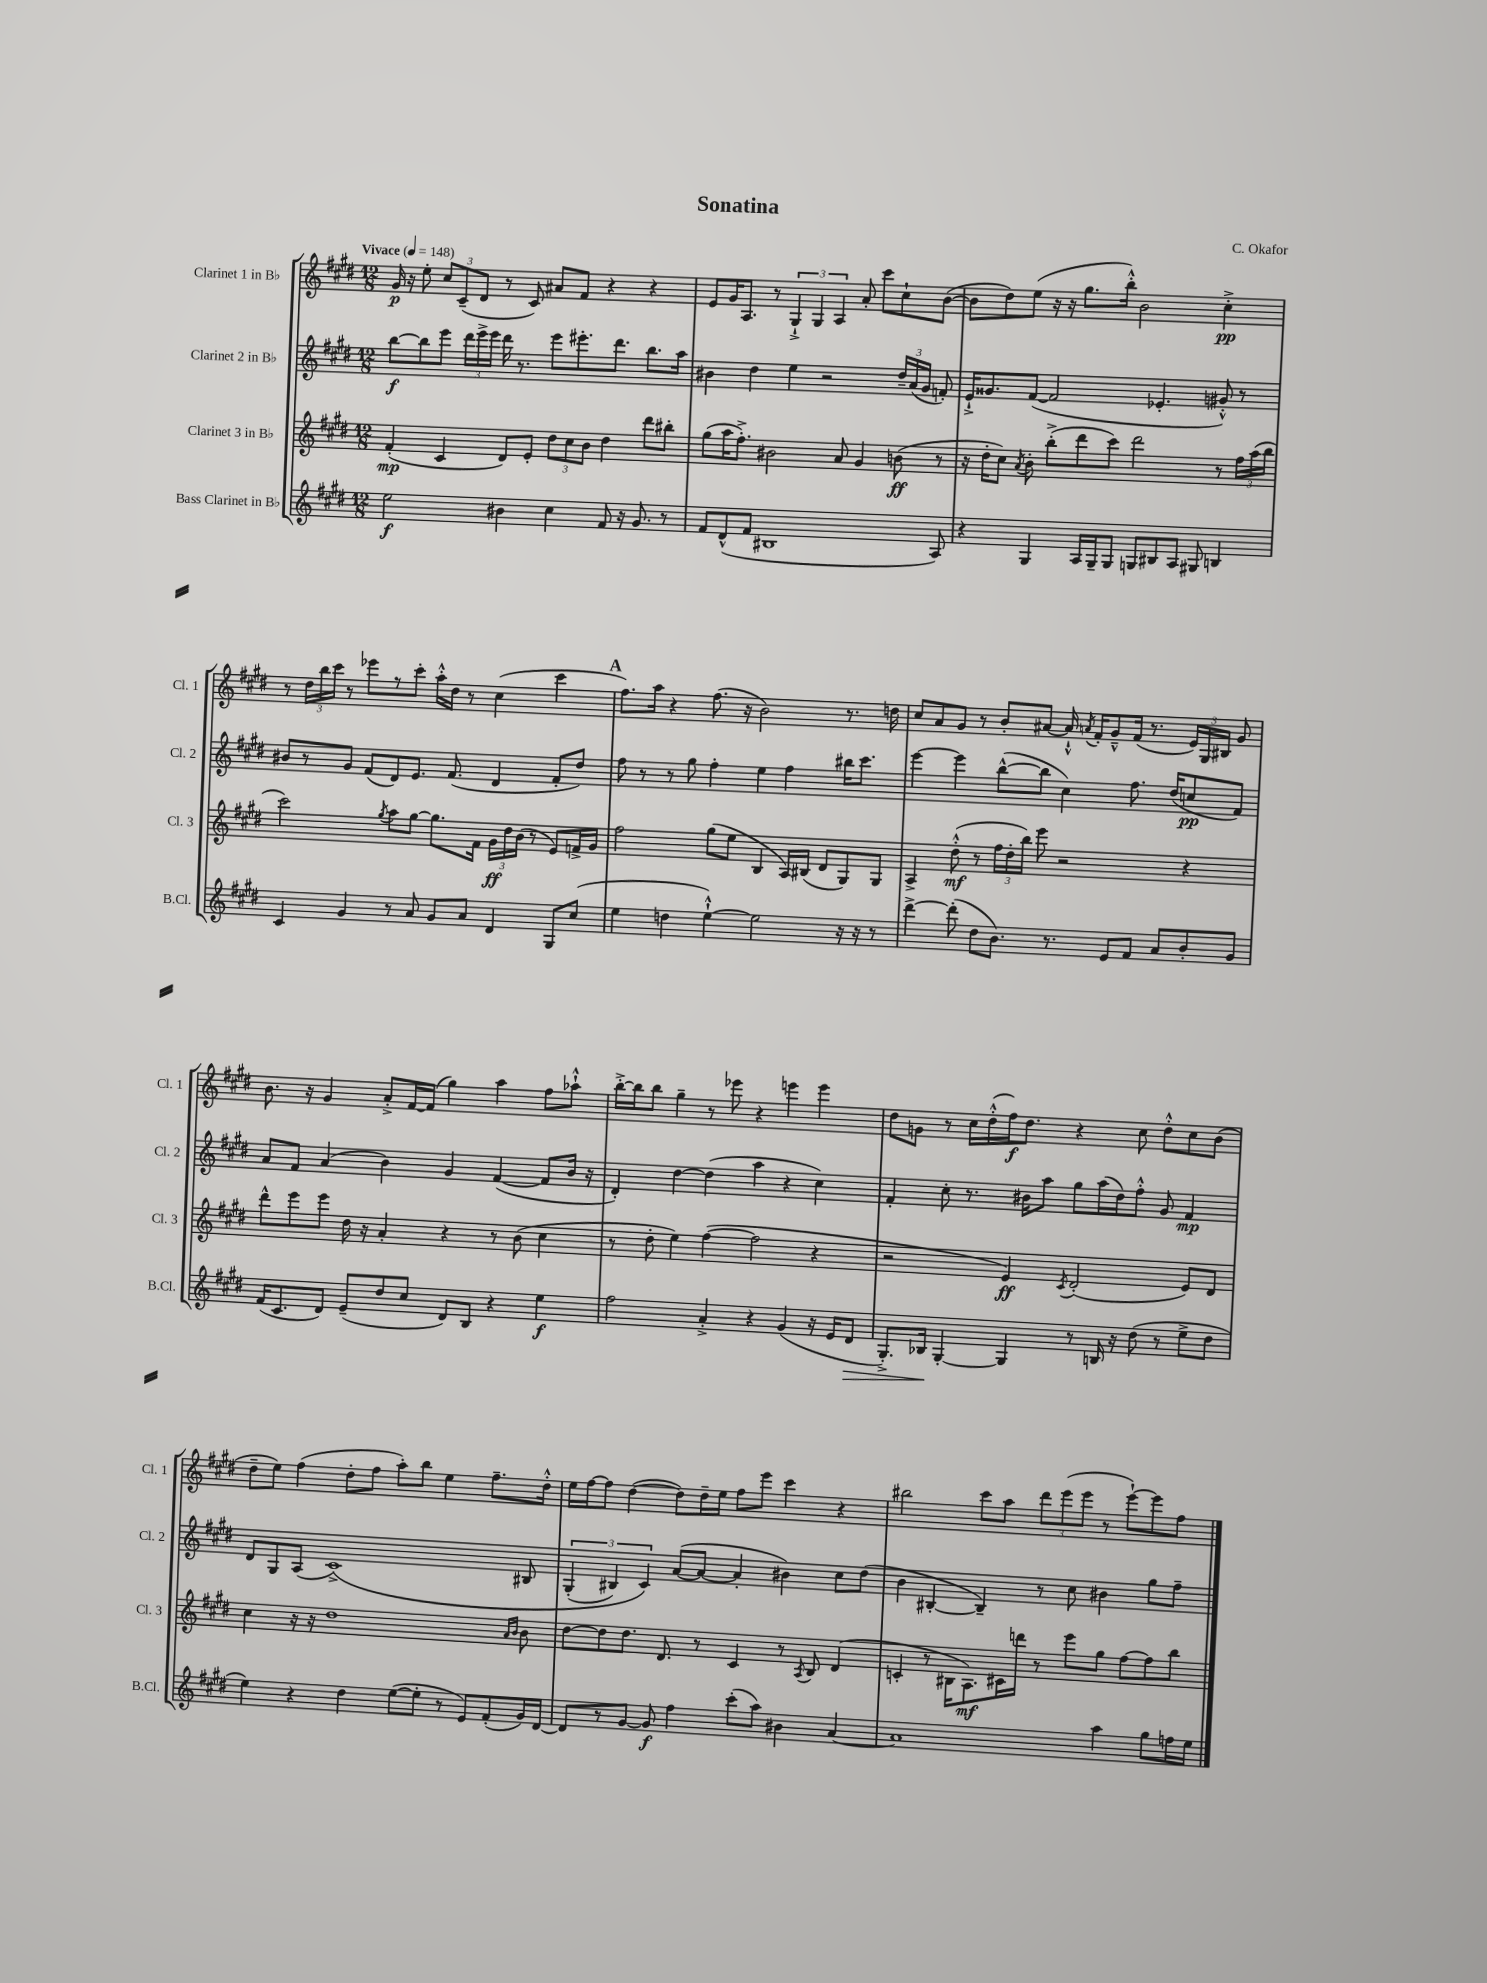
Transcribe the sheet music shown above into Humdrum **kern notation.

**kern	**kern	**kern	**kern
*staff4	*staff3	*staff2	*staff1
*clefG2	*clefG2	*clefG2	*clefG2
*k[f#c#g#d#]	*k[f#c#g#d#]	*k[f#c#g#d#]	*k[f#c#g#d#]
*M12/8	*M12/8	*M12/8	*M12/8
*MM148	*MM148	*MM148	*MM148
2ee	(4f#'	[8bb	16g#
.	.	.	16r
.	.	8bb]	8ee'
.	4c#	8eee	12cc#
.	.	.	(12c#~
.	.	24ddd#	.
.	.	24eee^	12d#
.	.	24eee	.
4b#	8d#)	16ddd#	8r
.	.	8.r	.
.	8e'	.	8c#)
4cc#	12dd#	8eee	8a#
.	12cc#	.	.
.	.	8.eee#'	8f#
.	12b	.	.
8f#	4dd#	.	4r
.	.	8.ddd#	.
16r	.	.	.
8.g#	.	.	.
.	8ddd#	8.bb	4r
8r	8bb#'	.	.
.	.	16aa	.
=	=	=	=
8f#	(8gg#	4b#	8e
(8d#^^	16aa	.	16g#
.	8.ff#'^)	.	8.A
8f#	.	4dd#	.
1B#	2b#	.	8r
.	.	4ee	6G#`^
.	.	.	6G#
.	.	2r	.
.	.	.	6A
.	8a	.	.
.	4g#	.	8a'
.	.	.	8ccc#
.	(8b	24dd#~	8cc#`
.	.	(24a	.
.	.	24g#	.
8A)	8r	8f')	([8b
=	=	=	=
4r	16r	16e`^	8b]
.	16dd#'	8.g##	.
.	8cc#)	.	8dd#)
.	8qa	.	.
4G#	8b'	([8f#	(8ee
.	(8bb'^	2f#]	16r
.	.	.	16r
16A	8ddd#	.	8.gg#
16G#~	.	.	.
8G#	8ccc#)	.	.
.	.	.	16bb'^^)
8G	2ddd#	.	2b
8B#	.	4.e-'	.
8A	.	.	.
8G#	.	.	.
4B	8r	8g#'^^)	4cc#'^
.	24ff#	8r	.
.	(24aa	.	.
.	24bb	.	.
=	=	=	=
4c#	2ccc#)	8b#	8r
.	.	8r	24dd#
.	.	.	24bb
.	.	.	24ccc#
4g#	.	8g#	8r
.	.	(8f#	8eee-
.	8qgg#	.	.
8r	8aa	8d#)	8r
8a	[8gg#	8.e	8ccc#'
8g#	8.gg#]	.	16aa'^^
.	.	(8.f#	16dd#
8a	.	.	8r
.	16f#	.	.
4d#	24g#	4d#	(4cc#
.	24dd#	.	.
.	(24b	.	.
.	8r	.	.
8G#	8e)	8f#'	4ccc#
(8cc#	16f^	8dd#)	.
.	16g#	.	.
=	=	=	=
4ee	2ff#	8ff#	8.ff#)
.	.	8r	.
.	.	.	16aa
4dd	.	8r	4r
.	.	8gg#	.
[4ee`^^)	(8gg#	4ff#'	(8.ff#
.	8ee	.	.
.	.	.	16r
2ee]	4B	4ee	2b)
.	16A)	4ff#	.
.	(16B#	.	.
.	8d#	.	.
16r	8G#)	16bb#	8.r
16r	.	8.ccc#	.
8r	8G#	.	.
.	.	.	16dd
=	=	=	=
[4ddd#^	4A^	[4eee	8cc#
.	.	.	8a
(8ddd#']	(8dd#'^^	4eee]	8g#
8dd#	8r	.	8r
8.b)	24ff#	([8bb^^	8b'
.	24dd#'	.	.
.	24bb)	.	.
.	8eee	8bb]	[8a#
8.r	.	.	.
.	2r	4cc#)	16a#`^^]
.	.	.	8qa
.	.	.	16f#'
8e	.	.	8g#~^^
8f#	.	8.ff#	(16f#
.	.	.	8.r
8a	.	.	.
.	.	(16dd#	.
8b'	4r	8cc	24e)
.	.	.	24G#
.	.	.	24B#
8g#	.	8f#)	8g#
=	=	=	=
(16f#	8ddd#^^	8a	8.b
8.c#	.	.	.
.	8eee	8f#	.
.	.	.	16r
8d#)	8eee	(4a	4g#
(8e~	16dd#	.	.
.	16r	.	.
8dd#	4a'	4b)	8a'^
8cc#	.	.	[16f#
.	.	.	(16f#]
8d#)	4r	4g#	4gg#)
8B	.	.	.
4r	8r	([4f#	4aa
.	(8b	.	.
4ee	4cc#	8f#]	8ff#
.	.	16b	8aa-`^^
.	.	16r	.
=	=	=	=
2ff#	8r	4d#')	[16bb'^
.	.	.	16bb]
.	8dd#'	.	8bb
.	4ee)	[4dd#	4gg#~
4a'^	([4ff#	(4dd#]	8r
.	.	.	8eee-
4r	2ff#]	4aa	4r
(4g#	.	4r	4eee
16r	4r	4cc#)	4eee
16e	.	.	.
8d#	.	.	.
=	=	=	=
8.G#'^)	2r	4f#'	8dd#
.	.	.	8g
16B-	.	.	.
[4G#'	.	8cc#'	8r
.	.	8.r	16cc#
.	.	.	(16dd#'^^
4G#]	4e)	.	16ff#)
.	.	16b#	8.dd#
.	.	8aa	.
.	8qc#	.	.
8r	(2d#'	8gg#	4r
16B	.	(16aa	.
16r	.	16dd#)	.
(8dd#	.	8ff#'^^	8cc#
8r	.	8g#	8dd#'^^
8ee^	8e)	4f#	8cc#
8dd#	8d#	.	(8b
=	=	=	=
4ee)	4cc#	8d#	8dd#~
.	.	8G#	8ee)
4r	16r	(8A	(4ff#
.	16r	.	.
.	1dd#	&(1c#^)	.
4dd#	.	.	8dd#'
.	.	.	8ff#
([8ee	.	.	8aa')
8ee']	.	.	8bb
8r	.	.	4ee
8e)	.	.	.
(8f#'	.	.	8.ff#~
.	16qqa	.	.
.	16qqb	.	.
16g#)	8b	8B#	.
[16d#	.	.	16dd#'^^
=	=	=	=
8d#]	[8dd#	(6G#'	16ee
.	.	.	[16ff#
8r	8dd#]	.	8ff#]
.	.	6B#)	.
[8g#	8.dd#	.	([4dd#
.	.	6c#&)	.
8g#]	.	.	.
.	8.d#	.	.
4ff#	.	([8a	8dd#])
.	8r	8a_	16dd#~
.	.	.	16ee
(8ccc#'	4c#	4a']	8ff#
8aa)	.	.	8eee
4b#	8r	4b#)	4ccc#
.	8qA	.	.
.	8B	.	.
[4a	(4d#	8cc#	4r
.	.	(8dd#	.
=	=	=	=
1a]	4c'	4b	2bb#
.	8r	[4B#'	.
.	16B#	.	.
.	8.A)	.	.
.	.	4B#~])	8ccc#
.	16c#	.	8aa
.	16ddd	.	.
.	8r	8r	12ddd#
.	.	.	(12eee
.	8eee	8cc#	.
.	.	.	12eee
4aa	8gg#	4b#	8r
.	[8ff#	.	[8eee`)
8gg#	8ff#]	8gg#	8eee]
16ff	8bb	8ff#~	8ff#
16ee	.	.	.
==	==	==	==
*-	*-	*-	*-
